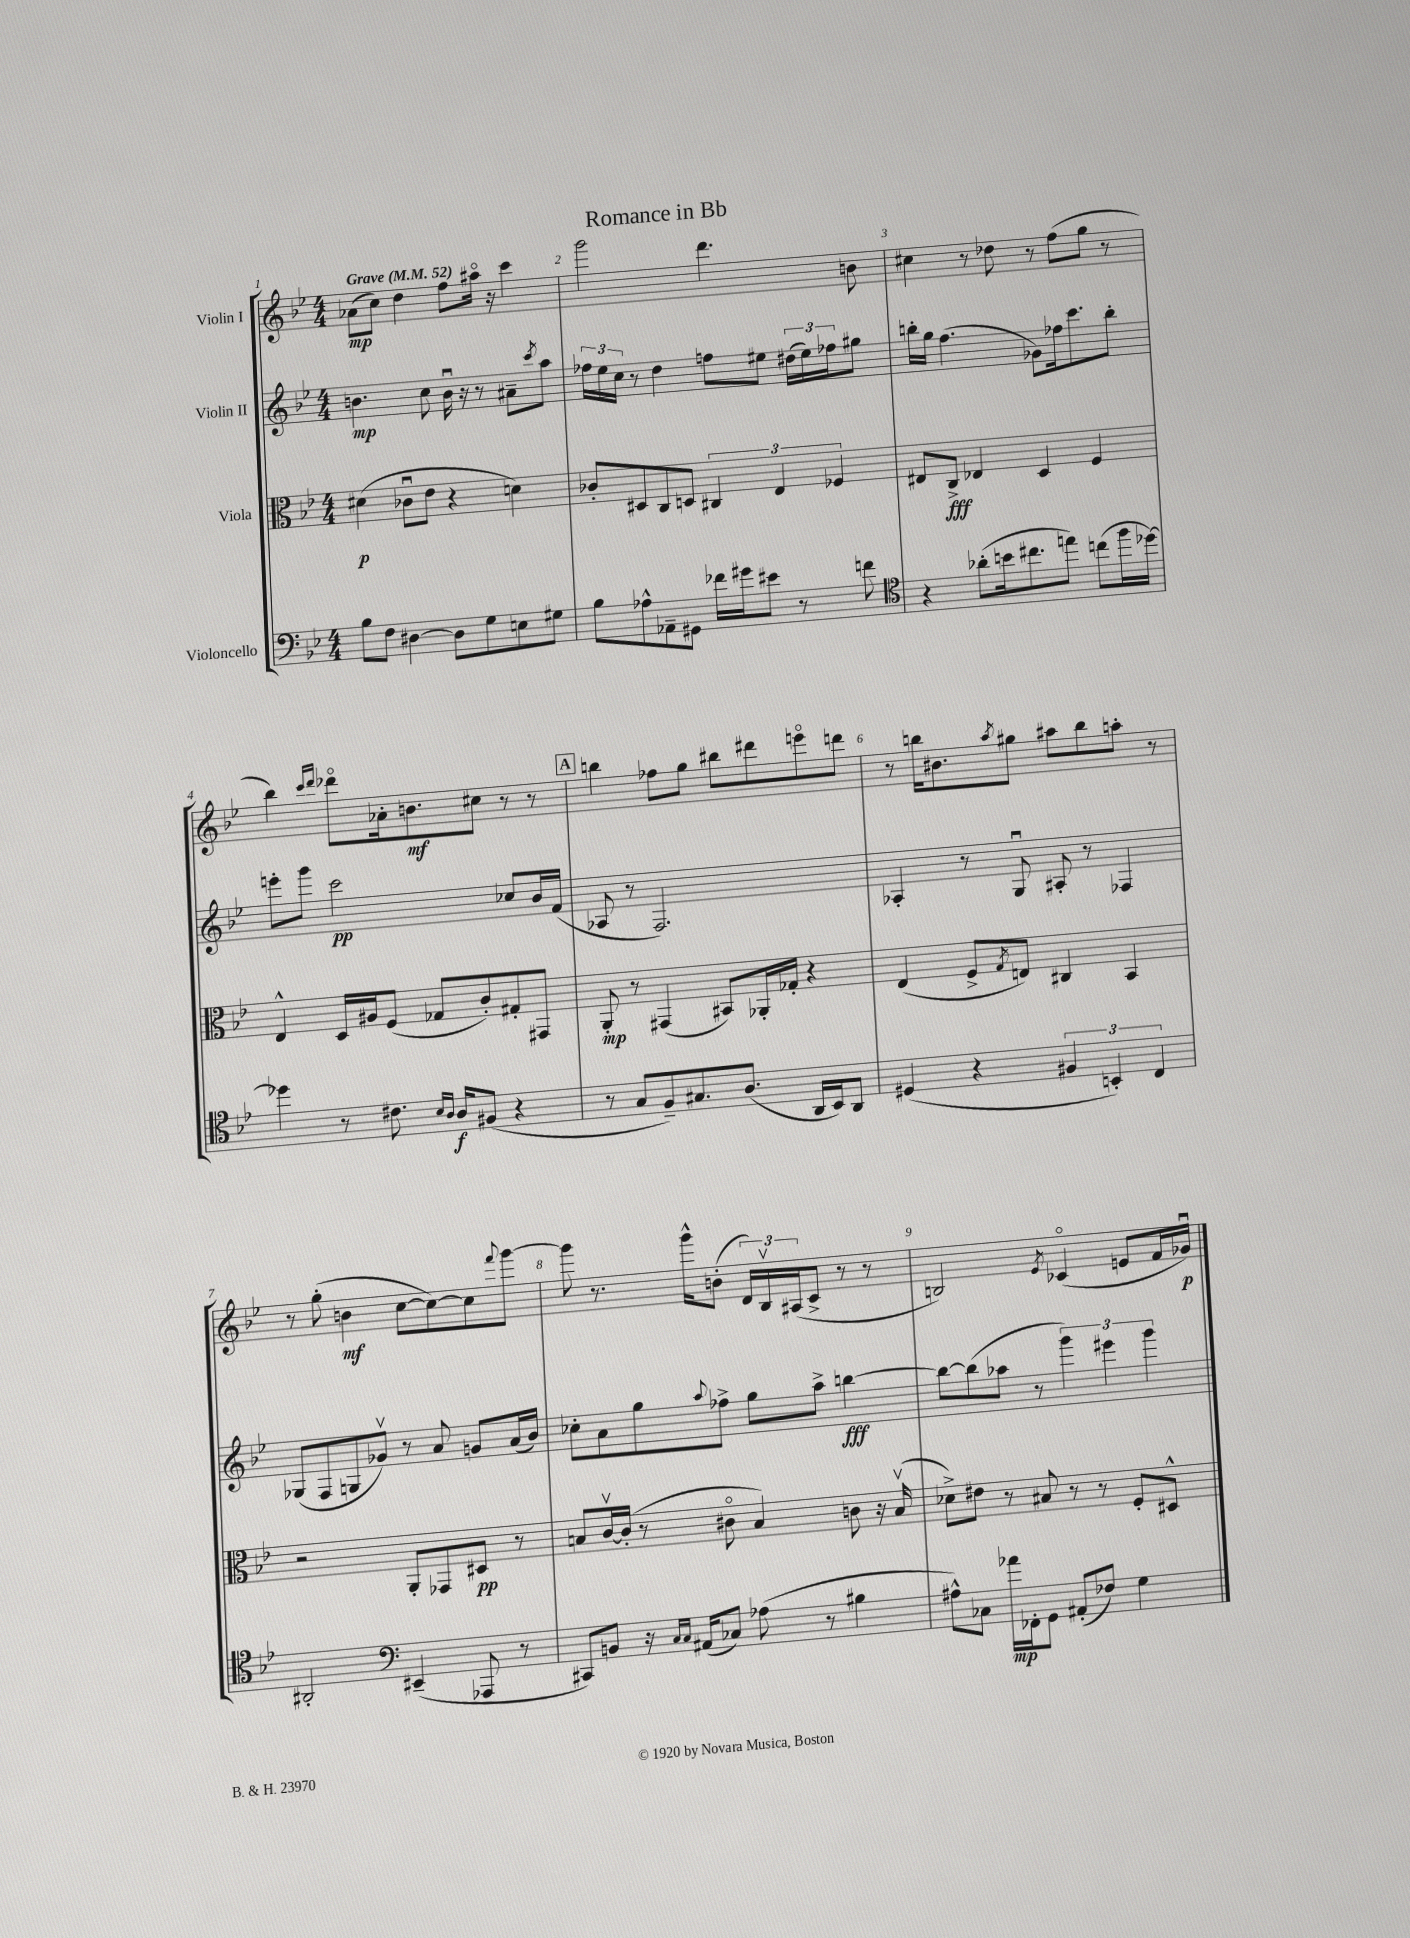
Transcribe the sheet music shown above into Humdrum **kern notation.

**kern	**dynam	**kern	**dynam	**kern	**dynam	**kern	**dynam
*part4	*part4	*part3	*part3	*part2	*part2	*part1	*part1
*staff4	*staff4	*staff3	*staff3	*staff2	*staff2	*staff1	*staff1
*I"Violoncello	*	*I"Viola	*	*I"Violin II	*	*I"Violin I	*
*clefF4	*	*clefC3	*	*clefG2	*	*clefG2	*
*k[b-e-]	*	*k[b-e-]	*	*k[b-e-]	*	*k[b-e-]	*
*M4/4	*	*M4/4	*	*M4/4	*	*M4/4	*
*MM52	*	*MM52	*	*MM52	*	*MM52	*
=1	=1	=1	=1	=1	=1	=1	=1
!	!	!	!	!	!	!LO:TX:a:B:t=Grave	!
8B-\L	.	(4d#X\	p	4.bn\	mp	(8a-X\L	mp
8F\J	.	.	.	.	.	8cc\J)	.
[4D#X\	.	8c-Xu\L	.	.	.	4dd\	.
.	.	8e-\J	.	8cc\	.	.	.
8D#\L]	.	4r	.	16bu\	.	8ff\L	.
.	.	.	.	16r	.	.	.
8G\	.	.	.	8r	.	16aa#X\Jk	.
.	.	.	.	.	.	16r	.
8En\	.	4dn\)	.	8a#X~\L	.	4ccc\	.
.	.	.	.	8qccc/	.	.	.
8G#X\J	.	.	.	8aa\J	.	.	.
=2	=2	=2	=2	=2	=2	=2	=2
8B-\L	.	8c-X'/L	.	24ff-X\LL	.	2ggg\	.
.	.	.	.	24ee-\	.	.	.
.	.	.	.	24cc\JJ	.	.	.
8A-X^^\	.	8D#X/	.	8r	.	.	.
8AA-X~\	.	8C/	.	4dd\	.	.	.
8GG#X\J	.	8Dn/J	.	.	.	.	.
16f-X\LL	.	6C#X/	.	8ffn\L	.	4.ddd\	.
16g#X\J	.	.	.	.	.	.	.
8e#X\J	.	.	.	8ee#X\J	.	.	.
.	.	6E-/	.	.	.	.	.
8r	.	.	.	(24dd#X\LL	.	.	.
.	.	.	.	24ee#\)	.	.	.
.	.	6F-X/	.	24ff-X\J	.	.	.
8fn\	.	.	.	8gg#X\J	.	8bn\	.
=3	=3	=3	=3	=3	=3	=3	=3
*clefC4	*	*	*	*	*	*	*
4r	.	8E#X/L	.	16bbn'\LL	.	4cc#X\	.
.	.	.	.	16gg\JJ	.	.	.
.	.	8C^/J	fff	(4.ff\	.	.	.
(8a-X'\L	.	4E-X/	.	.	.	8r	.
16bn\k	.	.	.	.	.	8dd-X\	.
8.cc#X\	.	.	.	.	.	.	.
.	.	4D/	.	8g-X\L)	.	8r	.
8een\J)	.	.	.	16ff-X\k	.	(8ff\L	.
.	.	.	.	8.ccc\	.	.	.
(8ccn\L	.	4F/	.	.	.	8gg\J	.
16ff\L	.	.	.	8bb'\J	.	8r	.
[16dd-X\JJ)	.	.	.	.	.	.	.
!!LO:LB:g=z
=4	=4	=4	=4	=4	=4	=4	=4
4dd-X\]	.	4E-^^/	.	8eeen'\L	.	4bb-\)	.
.	.	.	.	8ggg\J	.	.	.
.	.	.	.	.	.	16qqccc/LL	.
.	.	.	.	.	.	16qqddd/JJ	.
8r	.	16D/LL	.	2ccc\	pp	8ddd-X\L	.
.	.	16A#X/J	.	.	.	.	.
8.c#X\	.	(8F/J	.	.	.	16a-X'\k	.
.	.	.	.	.	.	8.bn\	mf
.	.	8G-X/L	.	.	.	.	.
16qqB-/LL	.	.	.	.	.	.	.
16qqA/JJ	.	.	.	.	.	.	.
16A/KL	f	.	.	.	.	.	.
(8F#X/J	.	8c'/)	.	.	.	8cc#X\J	.
4r	.	8G#X'/	.	8cc-X/L	.	8r	.
.	.	8GG#X/J	.	16b-/L	.	8r	.
.	.	.	.	(16f/JJ	.	.	.
!!LO:REH:place=s1:t=A
=5	=5	=5	=5	=5	=5	=5	=5
8r	.	8AA'/	mp	8A-X/	.	4bbn\	.
8G/L	.	8r	.	8r	.	.	.
8F~/)	.	(4GG#X/	.	2.F/)	.	8ff-X\L	.
8.G#X/	.	.	.	.	.	8gg\J	.
.	.	8BB#X/L)	.	.	.	8bb#X\L	.
(8.A/J	.	.	.	.	.	.	.
.	.	16AA-X'/L	.	.	.	8ddd#X\	.
.	.	16G-X'/JJ	.	.	.	.	.
16AA/LL	.	4r	.	.	.	8eeen\	.
16BB-/J)	.	.	.	.	.	.	.
8AA/J	.	.	.	.	.	8dddn\J	.
=6	=6	=6	=6	=6	=6	=6	=6
(4D#X/	.	(4E-/	.	4A-X'/	.	8r	.
.	.	.	.	.	.	16bbn\KL	.
.	.	.	.	.	.	8.b#X\	.
4r	.	8F^/L	.	8r	.	.	.
.	.	8qG/	.	.	.	8qaa/	.
.	.	8En/J)	.	8Gu/	.	8gg#X\J	.
6F#X/	.	4C#X/	.	8A#X'/	.	8aa#X\L	.
.	.	.	.	8r	.	8bb\	.
6BBn'/)	.	.	.	.	.	.	.
.	.	4BB-/	.	4F-X/	.	8aan'\J	.
6C/	.	.	.	.	.	.	.
.	.	.	.	.	.	8r	.
!!LO:LB:g=z
=7	=7	=7	=7	=7	=7	=7	=7
2AA#X'/	.	2r	.	(8G-X/L	.	8r	.
.	.	.	.	8F/	.	(8gg'\	.
.	.	.	.	8Gn/	.	4bn\	mf
.	.	.	.	8g-Xv/J)	.	.	.
*clefF4	*	*	*	*	*	*	*
(4EE#X~/	.	8AA'/L	.	8r	.	[8cc\L	.
.	.	8GG-X/	.	8a/	.	8cc\_)	.
8AAA-X/	.	8D#X/J	pp	8gn/L	.	8cc\]	.
.	.	.	.	.	.	8qqfff/	.
8r	.	8r	.	(16a/L	.	[8ggg\J	.
.	.	.	.	16b-/JJ)	.	.	.
=8	=8	=8	=8	=8	=8	=8	=8
8CC#X/L)	.	8Bn/L	.	8cc-X'\L	.	8ggg\]	.
8BBn/J	.	[16cv/L	.	8a\	.	8.r	.
.	.	(16c'/JJ]	.	.	.	.	.
16r	.	8r	.	8gg\	.	.	.
16qqC/LL	.	.	.	.	.	.	.
16qqC/JJ	.	.	.	.	.	.	.
(16AA#X/KL	.	.	.	.	.	16ggg^^\KL	.
.	.	.	.	8qqaa/	.	.	.
8C-X/J)	.	8c#X\	.	8ff-X^\J	.	(8bn'\J	.
(8A-X\	.	4B/)	.	8gg\L	.	24d/LL)	.
.	.	.	.	.	.	24B-v/	.
.	.	.	.	.	.	(24A#X/J	.
8r	.	.	.	8aa^\J	.	8c^/J	.
4B#X\	.	8cn\	.	[4bbn\	fff	8r	.
.	.	16r	.	.	.	8r	.
.	.	(16Bv/	.	.	.	.	.
=9	=9	=9	=9	=9	=9	=9	=9
8A#X^^\L)	.	8d-X^\L)	.	8bb\L_	.	2Bn/)	.
8C-X\J	.	8e#X\J	.	(8bb\]	.	.	.
16a-X\LL	mp	8r	.	8aa-X\J	.	.	.
16FF-X'\J	.	.	.	.	.	.	.
8GG\J	.	8B#X/	.	8r	.	.	.
.	.	.	.	.	.	8qe-/	.
(8AA#X'/L	.	8r	.	6ggg\)	.	(4c-X/	.
8F-X/J)	.	8r	.	.	.	.	.
.	.	.	.	6eee#X\	.	.	.
4G\	.	8F'/L	.	.	.	8en/L	.
.	.	.	.	6ggg\	.	.	.
.	.	8D#X^^/J	.	.	.	16f/L	.
.	.	.	.	.	.	16g-Xu/JJ)	p
==	==	==	==	==	==	==	==
*-	*-	*-	*-	*-	*-	*-	*-
